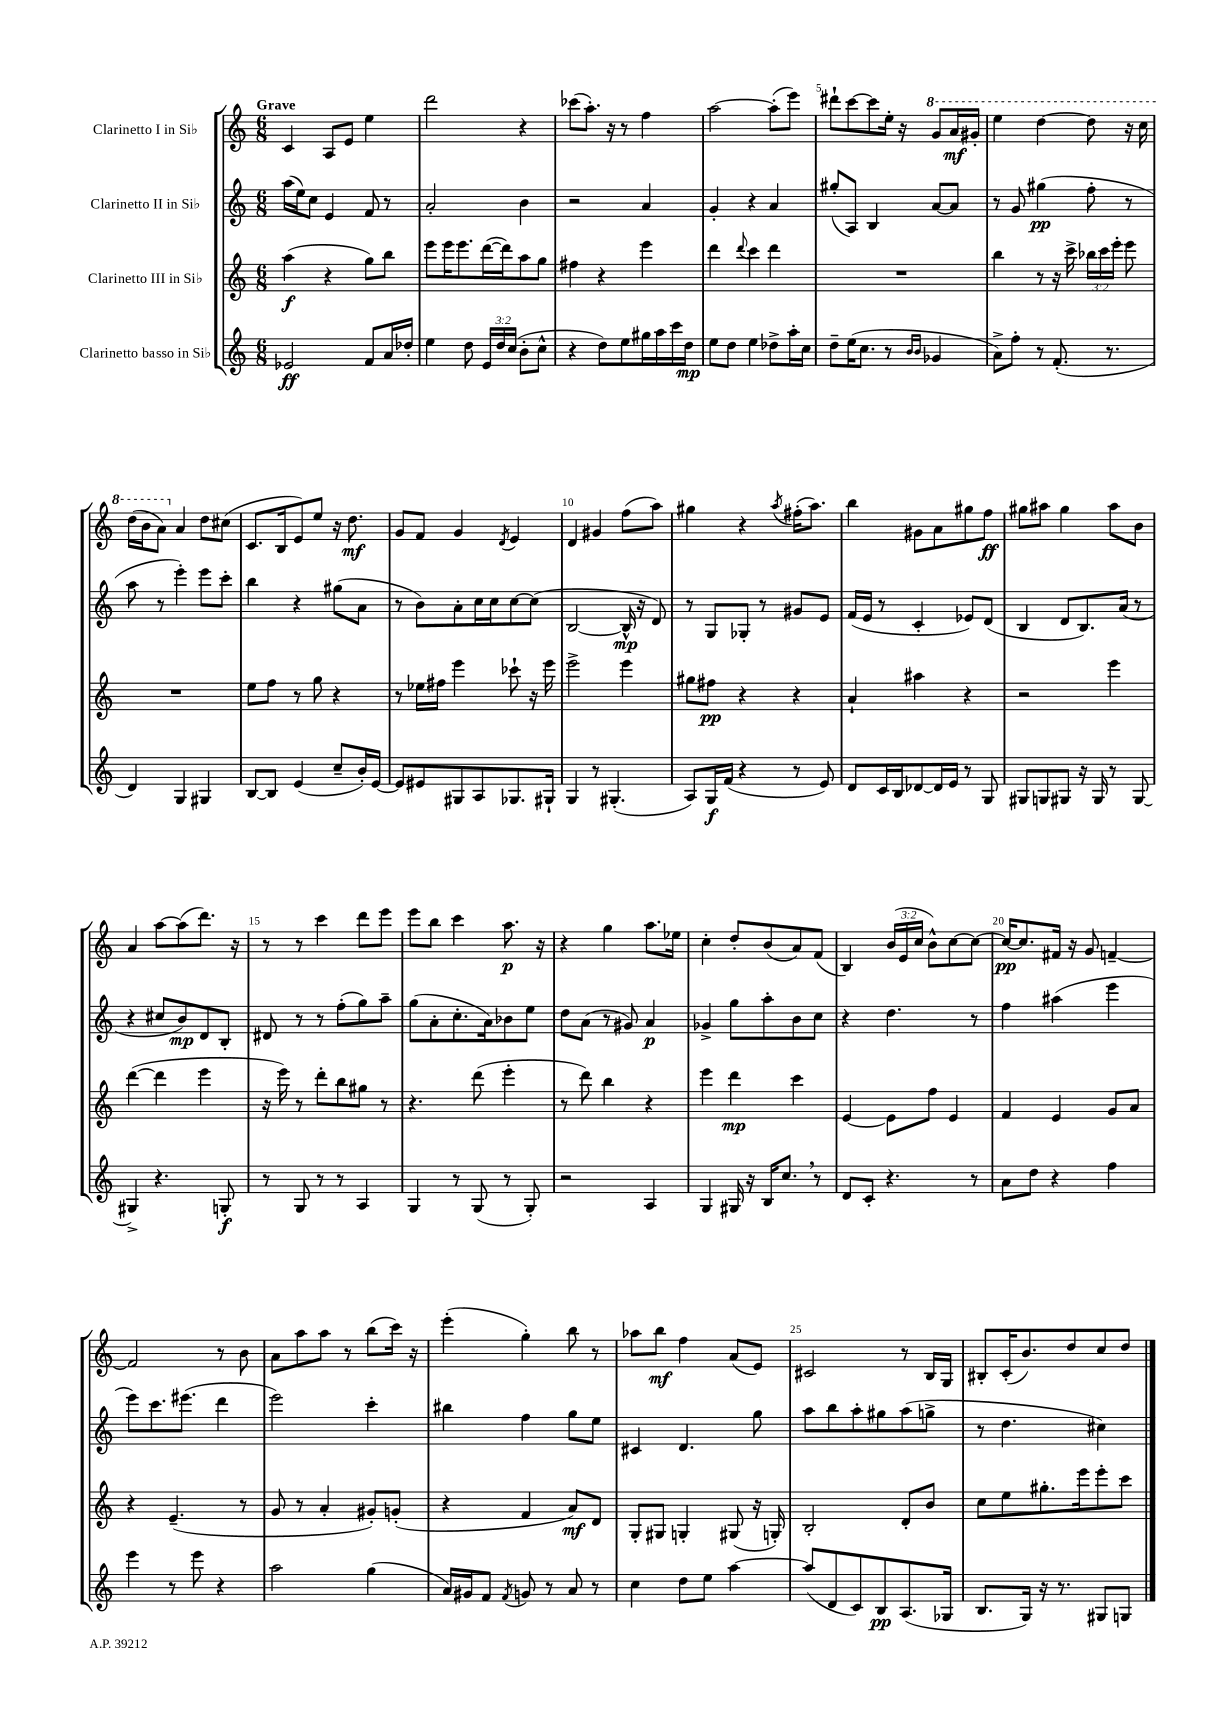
<<
\new StaffGroup <<
\new Staff = "s0" \with { instrumentName = "Clarinetto I in Sib" } {
    \clef treble \key c \major \numericTimeSignature \time 6/8 \override Staff.TupletNumber.text = #tuplet-number::calc-fraction-text \tempo "Grave"
    \autoBeamOff c'4 a8[ e'8] e''4 |
    d'''2 r4 |
    ces'''8[( a''8.]-.) r16 r8 f''4 |
    a''2~ a''8[-.( e'''8]) |
    dis'''8[-! c'''8~ c'''8 e''16]-. r16 \ottava #1 g''8[ a''16\mf gis''16]-. |
    e'''4 d'''4~ d'''8 r16 c'''16 |
    d'''16[( b''16 a''8]) \ottava #0 a'4 d''8[ cis''8]( |
    c'8.[ b16 e'8) e''8] r16 d''8.\mf |
    g'8[ f'8] g'4 \acciaccatura { d'8 } e'4 |
    d'4 gis'4 f''8[( a''8]) |
    gis''4 r4 \acciaccatura { a''8 } fis''16[-.( a''8.]) |
    b''4 gis'8[ a'8 gis''8 f''8]\ff |
    gis''8[ ais''8] gis''4 ais''8[ b'8] |
    a'4 a''8[~ a''8( d'''8.]) r16 |
    r8 r8 c'''4 d'''8[ e'''8] |
    e'''8[ b''8] c'''4 a''8.\p r16 |
    r4 g''4 a''8.[ ees''16] |
    c''4-. d''8[-. b'8( a'8) f'8]( |
    b4) \tuplet 3/2 { b'16[( e'16 c''16] } b'8[-^) c''8~ c''8]~ |
    c''16[~\pp c''8. fis'16] r16 g'8 f'4~-- |
    f'2 r8 b'8 |
    a'8[ a''8 a''8] r8 b''8[( c'''16]) r16 |
    e'''4-.( g''4-.) b''8 r8 |
    aes''8[ b''8]\mf f''4 a'8[( e'8]) |
    cis'2 r8 b16[ g16] |
    bis8[-. c'16-.( b'8.) d''8 c''8 d''8] \bar "|." |
}
\new Staff = "s1" \with { instrumentName = "Clarinetto II in Sib" } {
    \clef treble \key c \major \numericTimeSignature \time 6/8
    \autoBeamOff a''16[( e''16) c''8] e'4 f'8 r8 |
    a'2-. b'4 |
    r2 a'4 |
    g'4-. r4 a'4 |
    gis''8[-.( a8]) b4 a'8[~ a'8] |
    r8 g'8 gis''4\pp( f''8-. r8 |
    a''8 r8 e'''4-.) e'''8[ c'''8]-. |
    b''4 r4 gis''8[( a'8] |
    r8 b'8[) a'8-. c''16 c''16 c''8~ c''8]( |
    b2~ b16-^\mp r16 d'8) |
    r8 g8[ ges8]-. r8 gis'8[ e'8] |
    f'16[( e'16] r8 c'4-. ees'8[) d'8]( |
    b4 d'8[ b8.) a'16]( r8 |
    r4 cis''8[ b'8\mp) d'8 b8]-. |
    dis'8 r8 r8 f''8[-.( g''8) a''8]-- |
    g''8[( a'8-. c''8.-. a'16) bes'8 e''8] |
    d''8[ a'8]( r8 gis'8) a'4\p |
    ges'4-> g''8[ a''8-. b'8 c''8] |
    r4 d''4. r8 |
    f''4 ais''4( e'''4 |
    e'''8[) c'''8. eis'''8.]( d'''4 |
    e'''2) c'''4-. |
    bis''4 f''4 g''8[ e''8] |
    cis'4 d'4. g''8 |
    a''8[ b''8 a''8-. gis''8 a''8( g''8]-> |
    r8 d''4. cis''4) \bar "|." |
}
\new Staff = "s2" \with { instrumentName = "Clarinetto III in Sib" } {
    \clef treble \key c \major \numericTimeSignature \time 6/8 \override Staff.TupletNumber.text = #tuplet-number::calc-fraction-text
    \autoBeamOff a''4\f( r4 g''8[) b''8] |
    e'''8[ e'''16 e'''8. d'''16~( d'''16) a''8 g''8] |
    fis''4 r4 e'''4 |
    d'''4 \appoggiatura { d'''8 } c'''4 d'''4 |
    R2. |
    b''4 r8 r16 c'''16-> \tuplet 3/2 { bes''16[ c'''16 e'''16]-. } e'''8 |
    R2. |
    e''8[ f''8] r8 g''8 r4 |
    r8 ees''16[ fis''16] e'''4 ces'''8-! r16 e'''16 |
    e'''2-> e'''4 |
    gis''8[ fis''8]\pp r4 r4 |
    a'4-! ais''4 r4 |
    r2 e'''4 |
    d'''4~( d'''4 e'''4 |
    r16 e'''16) r8 d'''8[-. b''8 gis''8] r8 |
    r4. d'''8( e'''4-. |
    r8 d'''8) b''4 r4 |
    e'''4 d'''4\mp c'''4 |
    e'4~ e'8[ f''8] e'4 |
    f'4 e'4 g'8[ a'8] |
    r4 e'4.--( r8 |
    g'8 r8 a'4-. gis'8[-.) g'8]-.( |
    r4 f'4 a'8[\mf) d'8] |
    g8[-. gis8] g4-. gis8( r16 g16-.) |
    b2-. d'8[-. b'8] |
    c''8[ e''8 gis''8.-. e'''16 e'''8-. c'''8] \bar "|." |
}
\new Staff = "s3" \with { instrumentName = "Clarinetto basso in Sib" } {
    \clef treble \key c \major \numericTimeSignature \time 6/8 \override Staff.TupletNumber.text = #tuplet-number::calc-fraction-text
    \autoBeamOff ees'2\ff f'8[ a'16 des''16]-. |
    e''4 d''8 \tuplet 3/2 { e'16[ d''16 c''16]( } b'8[-. c''8]-^ |
    r4 d''8[) e''8 gis''16 a''16 c'''16 d''16]\mp |
    e''8[ d''8] e''4 des''8[-> a''16-. c''16] |
    d''8[-- e''16( c''8.] r8 \grace { b'16[ b'16] } ges'4 |
    a'8[->) f''8]-. r8 f'8.-.( r8. |
    d'4) g4 gis4 |
    b8[~ b8] e'4( c''8[-- b'16-.) e'16]~ |
    e'8[ eis'8 gis8 a8 ges8. gis16]-! |
    g4 r8 gis4.-.( |
    a8[) g16\f f'16]( r4 r8 e'8) |
    d'8[ c'16 b16 des'8~ des'16 e'16] r8 g8 |
    gis8[ g8 gis8] r16 gis16 r8 gis8~ |
    gis4-> r4. g8-.\f |
    r8 g8 r8 r8 a4 |
    g4 r8 g8( r8 g8-.) |
    r2 a4 |
    g4 gis16 r16 b16[ c''8.] \breathe r8 |
    d'8[ c'8]-. r4. r8 |
    a'8[ d''8] r4 f''4 |
    e'''4 r8 e'''8 r4 |
    a''2 g''4( |
    a'16[) gis'16 f'8] \acciaccatura { f'8 } g'8 r8 a'8 r8 |
    c''4 d''8[ e''8] a''4~ |
    a''8[( d'8 c'8) b8\pp a8.( ges16] |
    b8.[ g16]) r16 r8. gis8[ g8] \bar "|." |
}
>>
>>
\layout { \context { \Score \override BarNumber.break-visibility = ##(#f #t #t) barNumberVisibility = #(every-nth-bar-number-visible 5) } }
